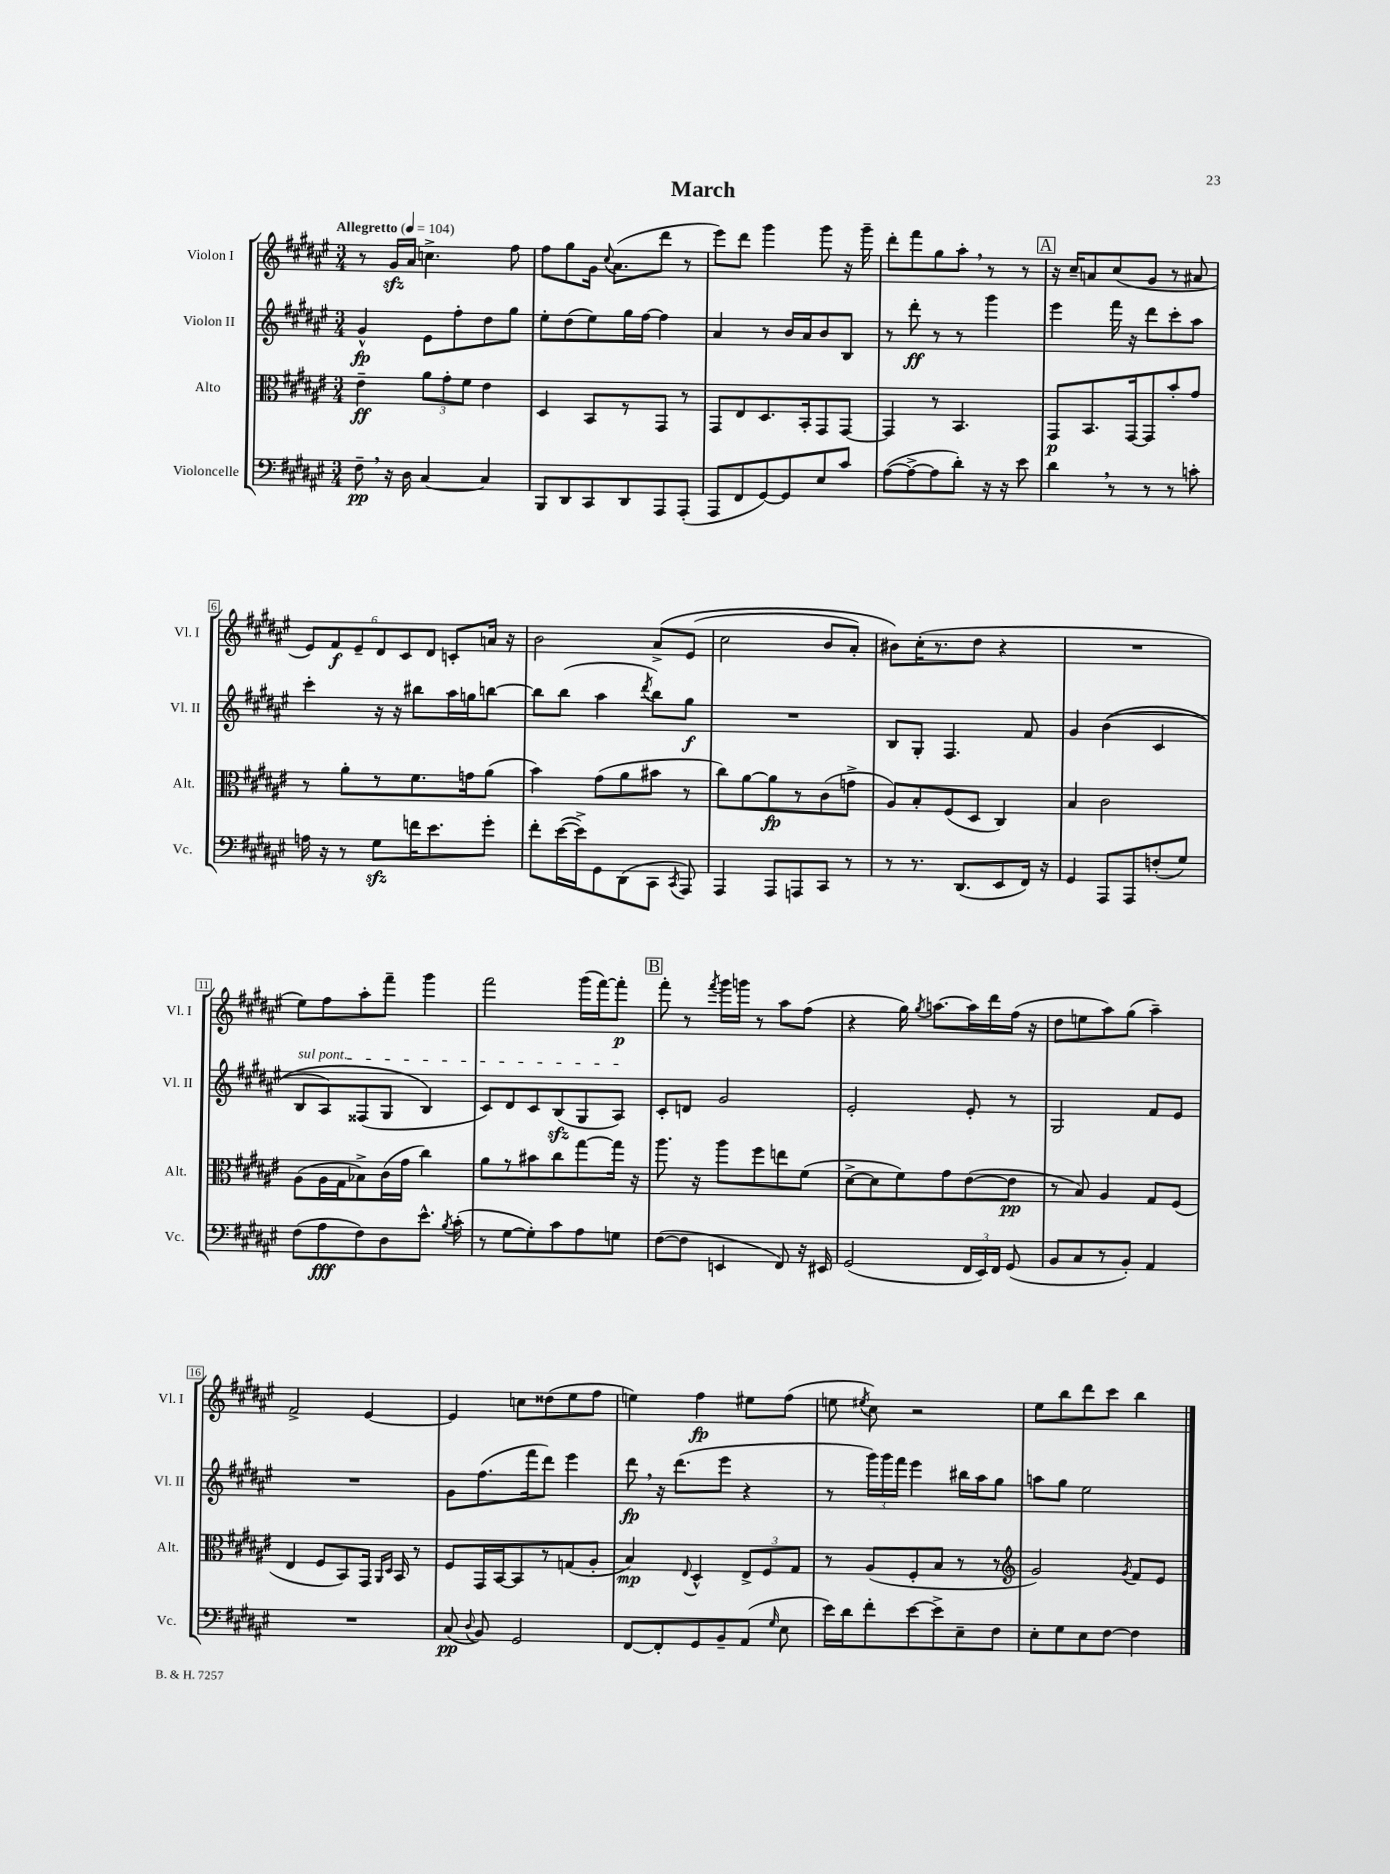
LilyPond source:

\header { title = "March" }
<<
\new StaffGroup <<
\new Staff = "s0" \with { instrumentName = "Violon I" shortInstrumentName = "Vl. I" } {
    \clef treble \key fis \major \numericTimeSignature \time 3/4 \tempo "Allegretto" 4 = 104
    \autoBeamOff r8 gis'16[\sfz ais'16] c''4.-> fis''8 |
    fis''8[ gis''8 gis'16] \appoggiatura { cis''8 } ais'8.[( dis'''8] r8 |
    eis'''8[) dis'''8] gis'''4 gis'''8 r16 gis'''16-- |
    dis'''8[-. fis'''8 gis''8 ais''8]-. \breathe r8 r8 |
    \mark \markup { \box "A" } r16 cis''16[-- a'8 cis''8( gis'8] r8 ais'8 |
    \tuplet 6/4 { eis'8[) fis'8\f eis'8-- dis'8 cis'8 dis'8] } c'8[-. a'16] r16 |
    b'2 ais'8[->\( eis'8]( |
    cis''2 b'8[ ais'8]-.) |
    bis'8[\) cis''16-.( r8. dis''8] r4 |
    R2. |
    eis''8[) fis''8 ais''8-. fis'''8]-- gis'''4 |
    fis'''2 gis'''16[( fis'''16~) fis'''8]-.\p |
    \mark \markup { \box "B" } fis'''8-. r8 \acciaccatura { fis'''8 } gis'''16[ g'''16] r8 ais''8[ fis''8]( |
    r4 gis''16) \acciaccatura { gis''8 } a''8.[~ a''16 dis'''16 fis''16]( r16 |
    dis''8[ e''8 ais''8) gis''8]( ais''4--) |
    fis'2-> eis'4~ |
    eis'4 c''8[ disis''8( eis''8 fis''8] |
    e''4) fis''4\fp eis''8[ fis''8]( |
    e''8 \acciaccatura { eis''8 } cis''8) r2 |
    eis''8[ b''8 dis'''8 cis'''8] b''4 \bar "|." |
}
\new Staff = "s1" \with { instrumentName = "Violon II" shortInstrumentName = "Vl. II" } {
    \clef treble \key fis \major \numericTimeSignature \time 3/4
    \autoBeamOff gis'4-^\fp eis'8[ fis''8-. dis''8 gis''8] |
    eis''8[-. dis''8( eis''8) gis''16 fis''16]~ fis''4 |
    ais'4 r8 b'16[ ais'16 b'8 b8] |
    r8 dis'''8-.\ff r8 r8 gis'''4 |
    \mark \markup { \box "A" } eis'''4 fis'''16 r16 dis'''8[ cis'''8-. ais''8] |
    cis'''4-. r16 r16 bis''8[ ais''16 g''16 b''8]~ |
    b''8[ b''8]( ais''4 \acciaccatura { dis'''8 } b''8[) gis''8]\f |
    R2. |
    b8[ gis8]-. fis4. fis'8 |
    gis'4 b'4(\( cis'4 |
    \once \override TextSpanner.bound-details.left.text = \markup { \italic "sul pont." } b8[\startTextSpan ais8) fisis8( gis8] b4\) |
    cis'8[) dis'8 cis'8 b8\sfz( gis8 ais8]\stopTextSpan) |
    \mark \markup { \box "B" } cis'8[-. d'8] gis'2 |
    eis'2-. eis'8-. r8 |
    gis2 fis'8[ eis'8] |
    R2. |
    gis'8[ fis''8.( fis'''16 dis'''8]) eis'''4 |
    dis'''8\fp \breathe r16 dis'''8.[( eis'''8] r4 |
    r8 \tuplet 3/2 { gis'''16[) gis'''16 fis'''16] } eis'''4 bis''16[ ais''16 gis''8] |
    a''8[ gis''8] eis''2 \bar "|." |
}
\new Staff = "s2" \with { instrumentName = "Alto" shortInstrumentName = "Alt." } {
    \clef alto \key fis \major \numericTimeSignature \time 3/4
    \autoBeamOff eis'4--\ff \tuplet 3/2 { ais'8[ gis'8-. fis'8] } eis'4 |
    dis4 b,8[ r8 gis,8] r8 |
    gis,8[ eis8 dis8. b,16-. gis,8 gis,8]~ |
    gis,4 r8 b,4. |
    \mark \markup { \box "A" } gis,8[\p b,8. gis,16~ gis,8 b'8-. gis'8] |
    r8 ais'8[-. r8 fis'8. g'16 ais'8]( |
    b'4) gis'8[( ais'8 bis'8] r8 |
    cis''8[) ais'8~ ais'8\fp r8 cis'8( g'8]-> |
    ais8[) b8-. fis8( dis8] cis4) |
    b4 cis'2 |
    ais8[( ais16 gis16 bes8->) cis'16( gis'16] cis''4) |
    ais'8[ r8 bis'8 cis''8 gis''8~ gis''16] r16 |
    \mark \markup { \box "B" } ais''8. r16 ais''8[ fis''8 e''8 fis'8]( |
    dis'8[~-> dis'8 fis'8) gis'8 eis'8~( eis'8]\pp |
    r8 b8) ais4 gis8[ fis8]( |
    eis4 fis8[ b,8) gis,16] \grace { ais,16[ dis16] } b,16 r8 |
    fis8[ gis,16 b,16~ b,8 r8 g8( ais8]-. |
    b4\mp) \appoggiatura { eis8 } dis4-^ \tuplet 3/2 { eis8[-> fis8 gis8] } |
    r8 ais8[( fis8-. b8] r8 r8 |
    \clef treble gis'2) \acciaccatura { gis'8 } fis'8[ eis'8] \bar "|." |
}
\new Staff = "s3" \with { instrumentName = "Violoncelle" shortInstrumentName = "Vc." } {
    \clef bass \key fis \major \numericTimeSignature \time 3/4
    \autoBeamOff fis8--\pp \breathe r16 dis16 cis4~ cis4 |
    b,,8[ dis,8 cis,8 dis,8 ais,,8 ais,,8]-.( |
    ais,,8[ fis,8 gis,8~) gis,8 eis8 cis'8] |
    ais8[~( ais8~-> ais8 dis'8]-.) r16 r16 eis'8 |
    \mark \markup { \box "A" } dis'4 \breathe r8 r8 r8 c'8-. |
    a16 r16 r8 gis8[\sfz f'16 eis'8. gis'8]-. |
    fis'8[-. eis'16~( eis'16->) gis,8 dis,8( cis,8] \acciaccatura { cis,8 } ais,,8) |
    ais,,4 ais,,8[ a,,8 cis,8] r8 |
    r8 r8. dis,8.[( eis,8 fis,16]) r16 |
    gis,4 ais,,8[ ais,,8 f8-.( gis8]) |
    fis8[( ais8\fff fis8) dis8 eis'8.]-^ \acciaccatura { b8 } cis'16-.( |
    r8 gis8[~ gis8-.) cis'8 ais8 g8] |
    \mark \markup { \box "B" } fis8[~( fis8] e,4 fis,8) r16 eis,16 |
    gis,2( \tuplet 3/2 { fis,16[ eis,16) fis,16] } gis,8( |
    b,8[ cis8 r8 b,8]-.) ais,4 |
    R2. |
    cis8\pp( \appoggiatura { dis8 } b,8) gis,2 |
    fis,8[~ fis,8-. gis,8 b,8-- ais,8]( \grace { gis16 } eis8 |
    eis'16[) dis'16 fis'8-. eis'8~ eis'8-> eis8-- fis8] |
    eis8[-. gis8 eis8 fis8]~ fis4 \bar "|." |
}
>>
>>
\layout { \context { \Score \override BarNumber.stencil = #(make-stencil-boxer 0.1 0.3 ly:text-interface::print) } }
